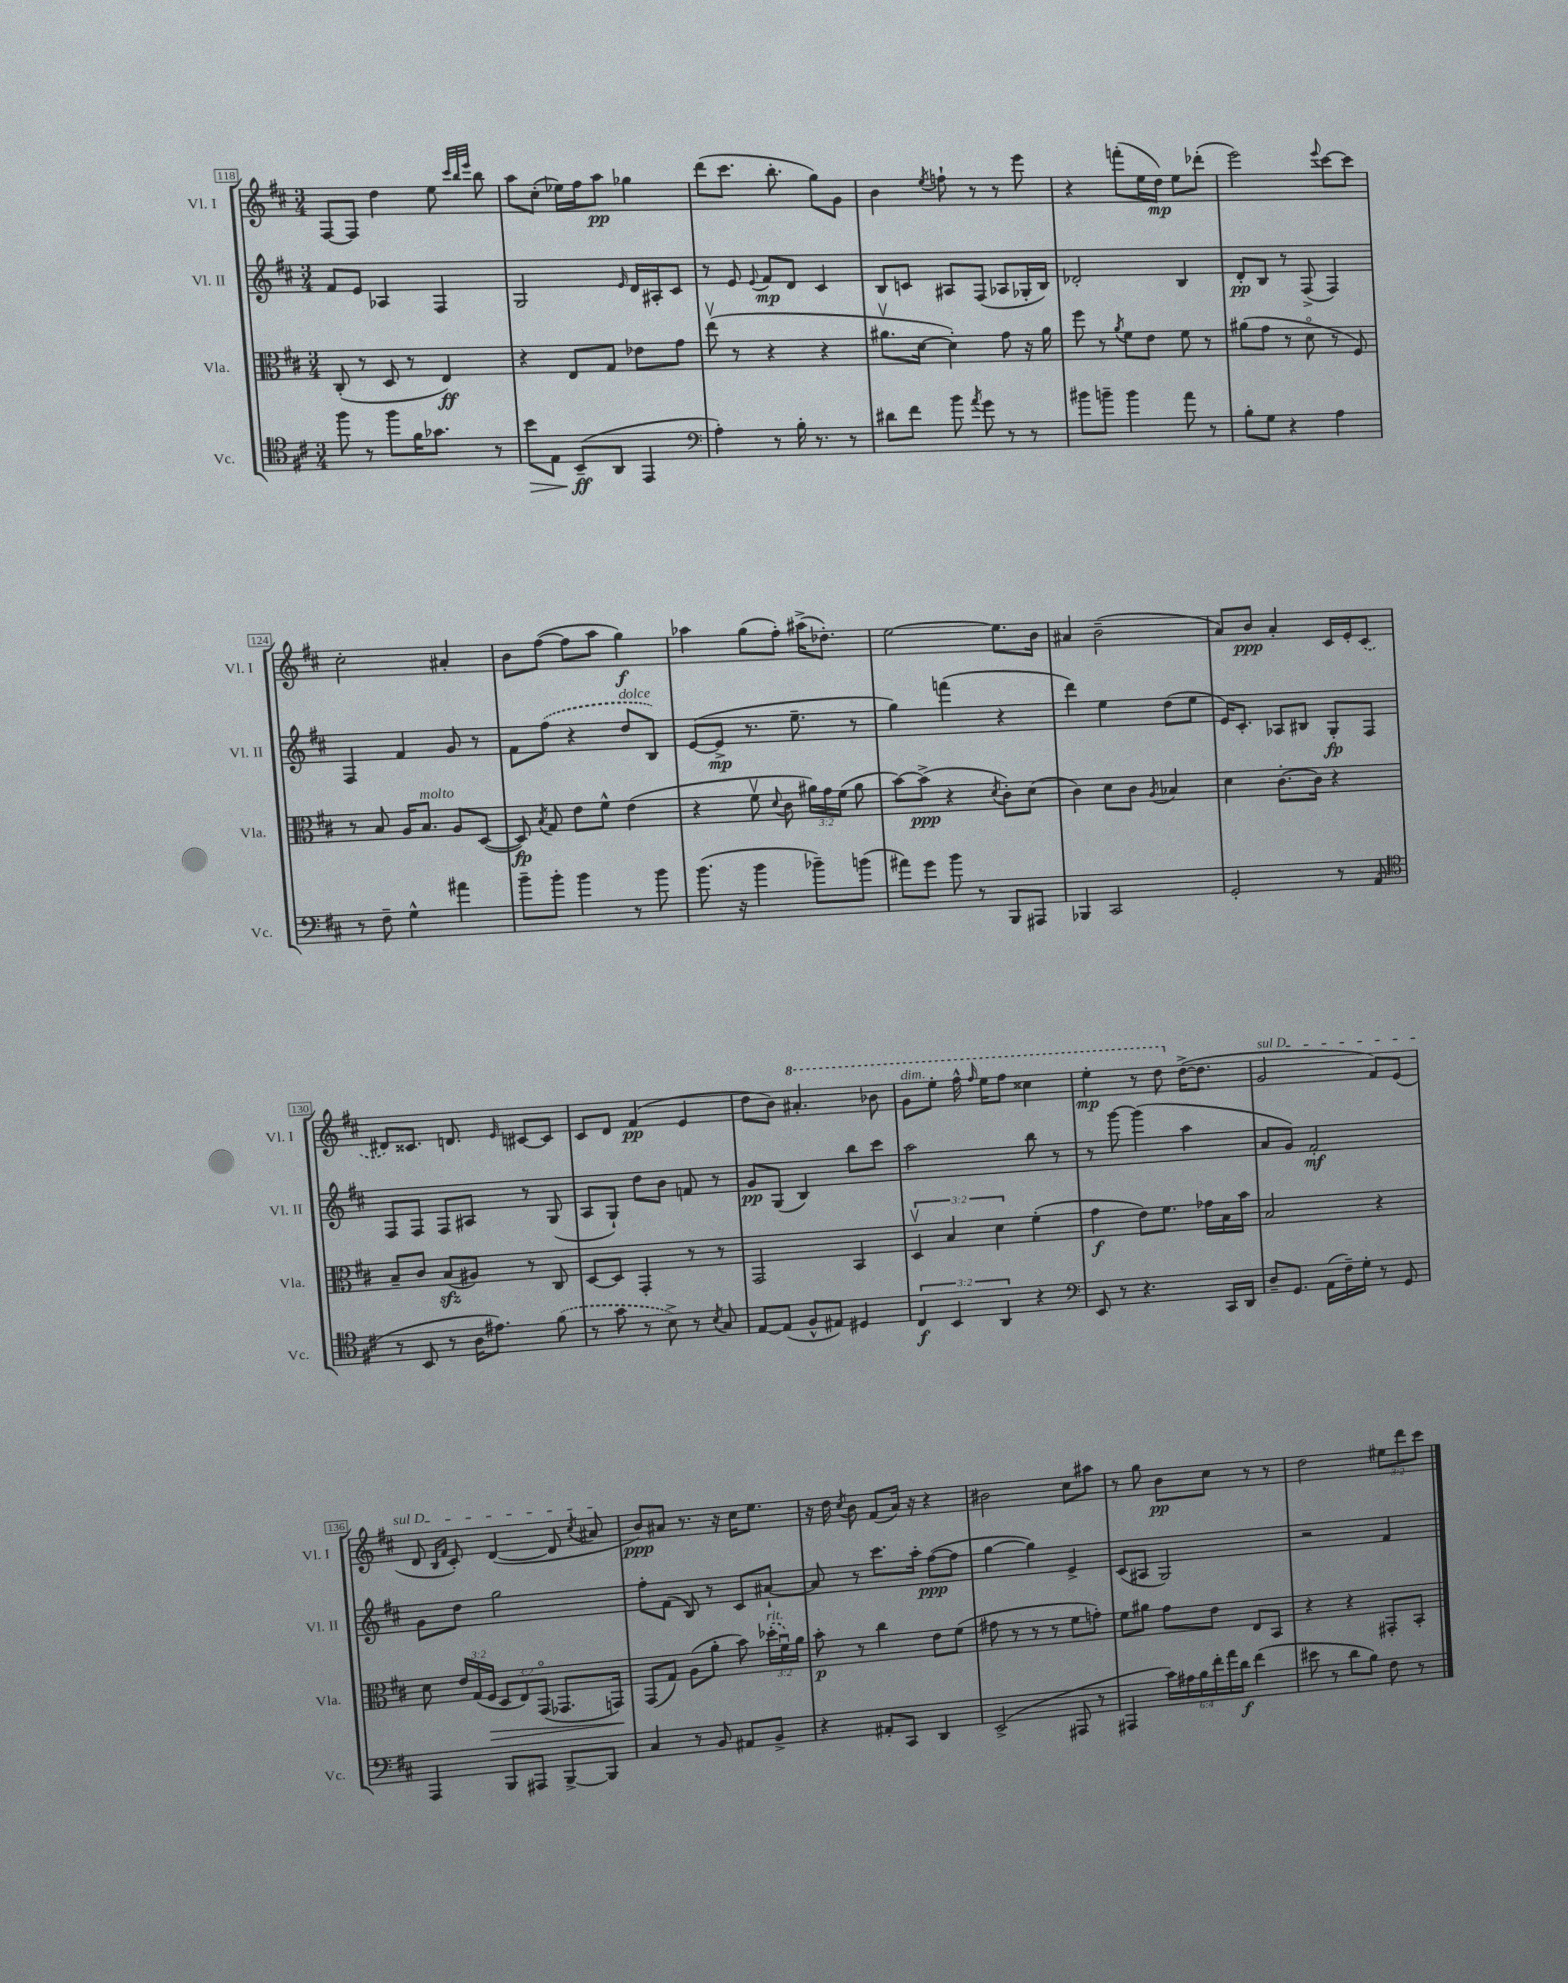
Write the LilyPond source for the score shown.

<<
\new StaffGroup <<
\new Staff = "s0" \with { instrumentName = "Vl. I" shortInstrumentName = "Vl. I" } {
    \clef treble \key d \major \numericTimeSignature \time 3/4 \override Staff.TupletNumber.text = #tuplet-number::calc-fraction-text
    \autoBeamOff fis8[~ fis8] d''4 e''8 \grace { cis'''32[ b''32 e'''32] } b''8 |
    a''8[ cis''8]-.( ees''16[) fis''16 a''8]\pp ges''4 |
    d'''8[( cis'''8.] b''8.-. g''8[) g'8] |
    b'4 \acciaccatura { e''8 } f''8-! r8 r8 e'''8 |
    r4 f'''8[-.( e''16 d''16]\mp) e''8[ des'''8]-.( |
    e'''2) \appoggiatura { e'''8 } cis'''8[~ cis'''8] |
    cis''2-. ais'4-. |
    b'8[ fis''8]~( fis''8[ a''8] g''4\f) |
    aes''4 g''8[( fis''8]-.) ais''16[->( des''8.]-.) |
    e''2~ e''8.[ b'16] |
    ais'4 b'2--( |
    a'8[) b'8]\ppp a'4-. cis'16[ e'16-. \once \slurDashed cis'8]( |
    dis'8[) cisis'8.] d'8. \grace { e'16 } cis'8[~ cis'8] |
    cis'8[ d'8] fis'4\pp( e'4 |
    d''8[ b'8]) \ottava #1 ais''4.-. bes''8 |
    g''8[^\markup { \italic "dim." } e'''8]-. fis'''16-^ \grace { fis'''16 } e'''16[ fis'''8] cisis'''4 |
    e'''4-.\mp r8 d'''8 \ottava #0 d''16[~->( d''8.] |
    \once \override TextSpanner.bound-details.left.text = \markup { \italic "sul D" } g'2\startTextSpan fis'8[) e'8]( |
    d'8 \grace { b16[ fis'16] } cis'8-.) d'4~( d'8 \acciaccatura { cis''8 } ais'8\stopTextSpan |
    b'8[\ppp) ais'8] r8. r16 cis''16[ e''8.] |
    r16 d''16 \acciaccatura { cis''8 } b'8 fis'8[( a'16]) r16 r4 |
    bis'2 cis''8[ ais''8] |
    r8 g''8 b'8[\pp cis''8] r8 r8 |
    d''2 \tuplet 3/2 { eis''8[ d'''8 cis'''8] } \bar "|." |
}
\new Staff = "s1" \with { instrumentName = "Vl. II" shortInstrumentName = "Vl. II" } {
    \clef treble \key d \major \numericTimeSignature \time 3/4
    \autoBeamOff fis'8[ e'8] aes4 fis4 |
    g2 \grace { e'16 } d'16[ ais16-. cis'8] |
    r8 e'8 \appoggiatura { e'8 } fis'8[\mp d'8] cis'4 |
    b8[ c'8] ais8[ fis8]( aes8[ ges16-. b16]) |
    des'2-. b4 |
    d'8[-.\pp b8] r8 fis8->( fis4) |
    fis4 fis'4 g'8 r8 |
    fis'8[ \once \slurDashed fis''8]( r4 d''8[^\markup { \italic "dolce" } b8]) |
    e'8[~( e'8]->\mp r8. e''8.-- r8 |
    g''4) f'''4( r4 |
    d'''4) e''4 d''8[( e''8] |
    e'16[) cis'8.]-. aes8[ bis8] g8[-.\fp fis8] |
    fis8[ fis8] fis8[ ais8] r8 g8( |
    a8[ g8]-!) d''8[ b'8] f'8 r8 |
    g'8[\pp g8]( b4) b''8[ cis'''8] |
    a''2 b''8 r8 |
    r8 g'''8~ g'''4( a''4 |
    a'8[ g'8]) fis'2-.\mf |
    g'8[ d''8] g''2 |
    fis''8[-. fis'8]( b8) r8 cis'8[ ais'8]~-! |
    ais'8 r8 cis'''8.[ a''16]-. fis''8[~\ppp( fis''8] |
    g''4~ g''4) e'4-> |
    cis'8[( ais8] g2) |
    r2 fis'4 \bar "|." |
}
\new Staff = "s2" \with { instrumentName = "Vla." shortInstrumentName = "Vla." } {
    \clef alto \key d \major \numericTimeSignature \time 3/4 \override Staff.TupletNumber.text = #tuplet-number::calc-fraction-text
    \autoBeamOff cis8-.( r8 d8 r8 e4\ff) |
    r4 e8[ g8] ees'8[ g'8] |
    e''8\upbow( r8 r4 r4 |
    ais'8.[\upbow d'16]~ d'4-.) g'8 r16 ais'16 |
    fis''8 r8 \acciaccatura { a'8 } fis'8[ e'8] fis'8 r8 |
    ais'8[( g'8] r8 d'8\flageolet r8 fis8) |
    r8 b8 a16[ b8.]^\markup { \italic "molto" } a8[ d8]~( |
    d8\fp) \acciaccatura { b8 } g8 e'8[ fis'8]-^ e'4( |
    r4 fis'8\upbow \appoggiatura { d'8 } cis'8 \tuplet 3/2 { ais'16[) g'16 fis'16]( } ais'8 |
    b'8[~) b'8]->\ppp( r4 \acciaccatura { d'8 } cis'8[-.) d'8]( |
    cis'4) d'8[ cis'8] \acciaccatura { a8 } bes4 |
    d'4 cis'8.[~-. cis'16] r4 |
    b8[-- cis'8] b8[\sfz( ais8]) r8 cis8 |
    d8[~ d8] g,4-. r8 r8 |
    g,2 b,4 |
    \tuplet 3/2 { d4\upbow b4 d'4 } fis'4-.( |
    g'4\f e'8[) fis'8.] ges'16[ b16 b'16] |
    b2 r4 |
    d'8 \tuplet 3/2 { e'16[ g16( fis16]\> } \tuplet 3/2 { d8[ e8) g,8]\flageolet( } ges,8.[ g,16]\!) |
    g,8[( g8]) a8[( a'8]-. b'8) \tuplet 3/2 { \once \slurDashed des''16[-.^\markup { \italic "rit." }( fis'16\downbow) a'16] } |
    b'8-.\p r8 cis''4 e'8[ fis'8]( |
    gis'8 r8 r8 r8 fis'8[ g'8]-.) |
    fis'8[ ais'8] g'8[ e'8] e8[ b,8] |
    r4 r4 gis,8[-. b,8]-. \bar "|." |
}
\new Staff = "s3" \with { instrumentName = "Vc." shortInstrumentName = "Vc." } {
    \clef tenor \key d \major \numericTimeSignature \time 3/4 \override Staff.TupletNumber.text = #tuplet-number::calc-fraction-text
    \autoBeamOff fis''8 r8 fis''8[ fis'16 ges'8.] r8 |
    b'8[\> e8] b,8[--\ff\!( a,8] e,4 |
    \clef bass a4-.) r8 b16-. r8. r8 |
    dis'8[ fis'8] b'8 \acciaccatura { a'8 } g'8 r8 r8 |
    bis'8[ b'8]-- b'4 a'8 r8 |
    b8[-. g8] r4 a4 |
    r8 fis8-- g4-^ ais'4 |
    b'8[-- b'8]-. b'4 r8 b'8 |
    b'8.( r16 b'4 bes'8[--) b'8]( |
    ais'8[) g'8] b'8 r8 b,,8[ ais,,8] |
    bes,,4 cis,2 |
    g,2-. r8 a,8( |
    \clef tenor r8 b,8 r8 a16[ eis'8.]) \once \slurDashed fis'8( |
    r8 g'8 r8 b8->) r8 \acciaccatura { b8 } g8 |
    e8[~ e8]( fis8[-^ eis8]) dis4 |
    \tuplet 3/2 { cis4\f b,4 a,4 } r4 |
    \clef bass e,8 r8 r4. cis,16[ d,16] |
    d8[-- g,8.] a,16[( fis16--) g16]-. r8 g,8 |
    a,,4 b,,8[ ais,,8] b,,8[~-> b,,8] |
    cis4 r8 b,8 ais,8[ b,8]-> |
    r4 ais,8[-. cis,8] d,4 |
    e,2->( ais,,8 r8 |
    ais,,4 \tuplet 6/4 { cis'16[) ais16 b16 fis'16-. a'16 d'16]\f } fis'4( |
    eis'8 r8 d'8[ b8]) fis8 r8 \bar "|." |
}
>>
>>
\layout { \context { \Score currentBarNumber = #118 \override BarNumber.stencil = #(make-stencil-boxer 0.1 0.3 ly:text-interface::print) } }
